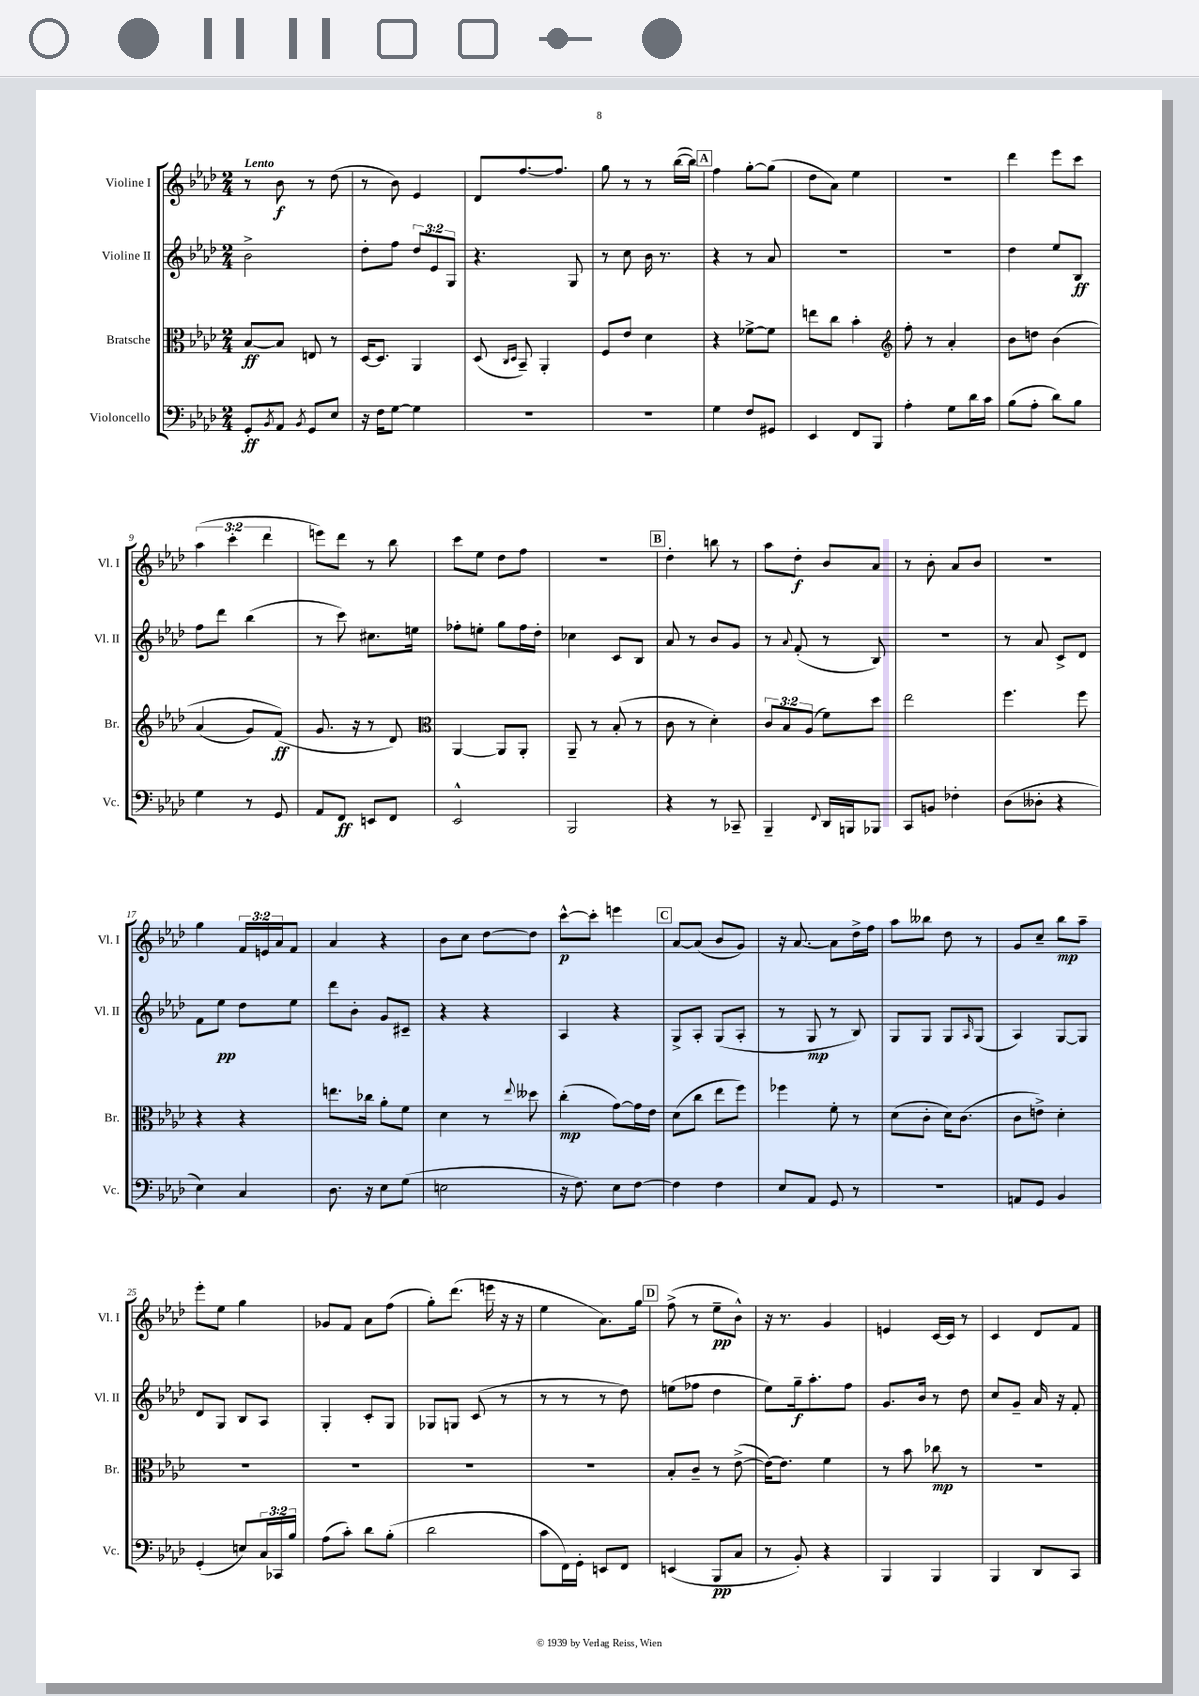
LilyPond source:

<<
\new StaffGroup <<
\new Staff = "s0" \with { instrumentName = "Violine I" shortInstrumentName = "Vl. I" } {
    \clef treble \key aes \major \numericTimeSignature \time 2/4 \override Staff.TupletNumber.text = #tuplet-number::calc-fraction-text \tempo "Lento"
    r8 bes'8\f r8 des''8( |
    r8 bes'8) ees'4 |
    des'8 f''8.~ f''8. |
    g''8 r8 r8 bes''16~( bes''16) |
    \mark \markup { \box "A" } f''4 g''8~-. g''8( |
    des''8 aes'8) ees''4 |
    r2 |
    des'''4 ees'''8 c'''8 |
    \tuplet 3/2 { aes''4( c'''4-. des'''4 } |
    e'''8) des'''8 r8 bes''8 |
    c'''8 ees''8 des''8 f''8 |
    R2 |
    \mark \markup { \box "B" } des''4-. b''8 r8 |
    aes''8 des''8-.\f bes'8 aes'8 |
    r8 bes'8-. aes'8 bes'8 |
    r2 |
    g''4 \tuplet 3/2 { f'16 e'16 aes'16 } f'8 |
    aes'4 r4 |
    bes'8 c''8 des''8~ des''8 |
    c'''8~-^\p c'''8-. e'''4 |
    \mark \markup { \box "C" } aes'8~ aes'8( bes'8 g'8) |
    r16 aes'8.~ aes'8 des''16-> f''16 |
    aes''8 beses''8 des''8 r8 |
    g'8 c''8-- bes''8\mp aes''8-- |
    ees'''8-. ees''8 g''4 |
    ges'8 f'8 aes'8 f''8( |
    g''8-.) des'''8.( e'''16 r16 r16 |
    ees''4 aes'8.) g''16 |
    \mark \markup { \box "D" } f''8->( r8 ees''8--\pp bes'8-^) |
    r16 r8. g'4 |
    e'4 c'16~ c'16 r8 |
    c'4 des'8 f'8 \bar "|." |
}
\new Staff = "s1" \with { instrumentName = "Violine II" shortInstrumentName = "Vl. II" } {
    \clef treble \key aes \major \numericTimeSignature \time 2/4 \override Staff.TupletNumber.text = #tuplet-number::calc-fraction-text
    bes'2-> |
    des''8-. f''8 \tuplet 3/2 { des''8 ees'8 g8 } |
    r4. g8 |
    r8 c''8 bes'16 r8. |
    \mark \markup { \box "A" } r4 r8 aes'8 |
    R2 |
    r2 |
    des''4 ees''8 bes8\ff |
    f''8 des'''8 bes''4( |
    r8 c'''8) cis''8. e''16 |
    fes''8-. e''8-. g''8 fes''16 des''16-. |
    ces''4 c'8 bes8 |
    \mark \markup { \box "B" } aes'8 r8 bes'8 g'8 |
    r8 \appoggiatura { aes'8 } f'8-.( r8 bes8) |
    r2 |
    r8 aes'8 c'8-> des'8 |
    f'8 ees''8\pp des''8 ees''8 |
    des'''8 bes'8-. g'8 cis'8-- |
    r4 r4 |
    aes4 r4 |
    \mark \markup { \box "C" } g8-> aes8-. g8( aes8-. |
    r8 g8\mp r8 bes8) |
    g8 g8 g8 \grace { aes16 } g8( |
    aes4) g8~ g8 |
    des'8 g8 bes8 aes8 |
    g4-. c'8-. g8 |
    ges8 g8 c'8( r8 |
    r8 r8 r8 des''8) |
    \mark \markup { \box "D" } e''8( fes''8 des''4 |
    ees''8) g''16--\f aes''8.-. f''8 |
    g'8. bes'16 r8 des''8 |
    c''8 g'8-- aes'16 r16 f'8-. \bar "|." |
}
\new Staff = "s2" \with { instrumentName = "Bratsche" shortInstrumentName = "Br." } {
    \clef alto \key aes \major \numericTimeSignature \time 2/4 \override Staff.TupletNumber.text = #tuplet-number::calc-fraction-text
    bes8~\ff bes8 e8 r8 |
    des16~ des8. aes,4 |
    des8( \grace { c16 des16 } bes,8--) aes,4-. |
    f8 ees'8 des'4 |
    \mark \markup { \box "A" } r4 fes'8~-> fes'8 |
    e''8 c''8 bes'4-. |
    \clef treble f''8-. r8 aes'4-. |
    bes'8 d''8 bes'4\( |
    aes'4( g'8) f'8\ff(\) |
    g'8. r16 r8 des'8) |
    \clef alto aes,4~ aes,8 aes,8-. |
    aes,8-- r8 bes8-.( r8 |
    \mark \markup { \box "B" } c'8 r8 des'4-.) |
    \tuplet 3/2 { c'8 bes8 aes8( } f'8) des''8 |
    ees''2 |
    f''4. f''8 |
    r4 r4 |
    e''8. ces''16 aes'8-. f'8 |
    des'4 r8 \appoggiatura { ees''8 } deses''8 |
    c''4-.\mp( g'8~) g'16 ees'16 |
    \mark \markup { \box "C" } des'8( c''8 ees''8 f''8) |
    fes''4 f'8-. r8 |
    des'8( c'8-. des'16) c'8.( |
    c'8 e'8->) des'4-. |
    R2 |
    R2 |
    R2 |
    R2 |
    \mark \markup { \box "D" } bes8-. c'8-- r8 ees'8~->( |
    ees'16~) ees'8. f'4 |
    r8 bes'8 ces''8\mp r8 |
    R2 \bar "|." |
}
\new Staff = "s3" \with { instrumentName = "Violoncello" shortInstrumentName = "Vc." } {
    \clef bass \key aes \major \numericTimeSignature \time 2/4 \override Staff.TupletNumber.text = #tuplet-number::calc-fraction-text
    g,8-.\ff \acciaccatura { bes,8 } aes,8 \acciaccatura { bes,8 } g,8 ees8 |
    r16 f16 g8~ g4 |
    R2 |
    R2 |
    \mark \markup { \box "A" } g4 f8 gis,8 |
    ees,4 f,8 bes,,8 |
    aes4-. g8 des'16 c'16 |
    bes8( aes8-. des'8) bes8 |
    g4 r8 g,8 |
    aes,8 f,8\ff e,8 f,8 |
    ees,2-^ |
    bes,,2 |
    \mark \markup { \box "B" } r4 r8 ces,8-- |
    bes,,4-- \appoggiatura { f,8 } des,16 b,,16 bes,,8 |
    c,8 b,8 fes4-. |
    des8( deses8-. r4 |
    ees4) c4 |
    des8. r16 ees8 g8( |
    e2 |
    r16 f8.) ees8 f8~ |
    \mark \markup { \box "C" } f4 f4 |
    ees8 aes,8 g,8 r8 |
    R2 |
    a,8 g,8 bes,4 |
    g,4-.( e8) \tuplet 3/2 { c16 ces,16 bes16 } |
    aes8( c'8-.) des'8 bes8-.( |
    des'2 |
    c'8 f,16) g,16-. e,8 f,8 |
    \mark \markup { \box "D" } e,4( bes,,8\pp c8 |
    r8 bes,8-.) r4 |
    bes,,4 bes,,4 |
    bes,,4 des,8 c,8 \bar "|." |
}
>>
>>
